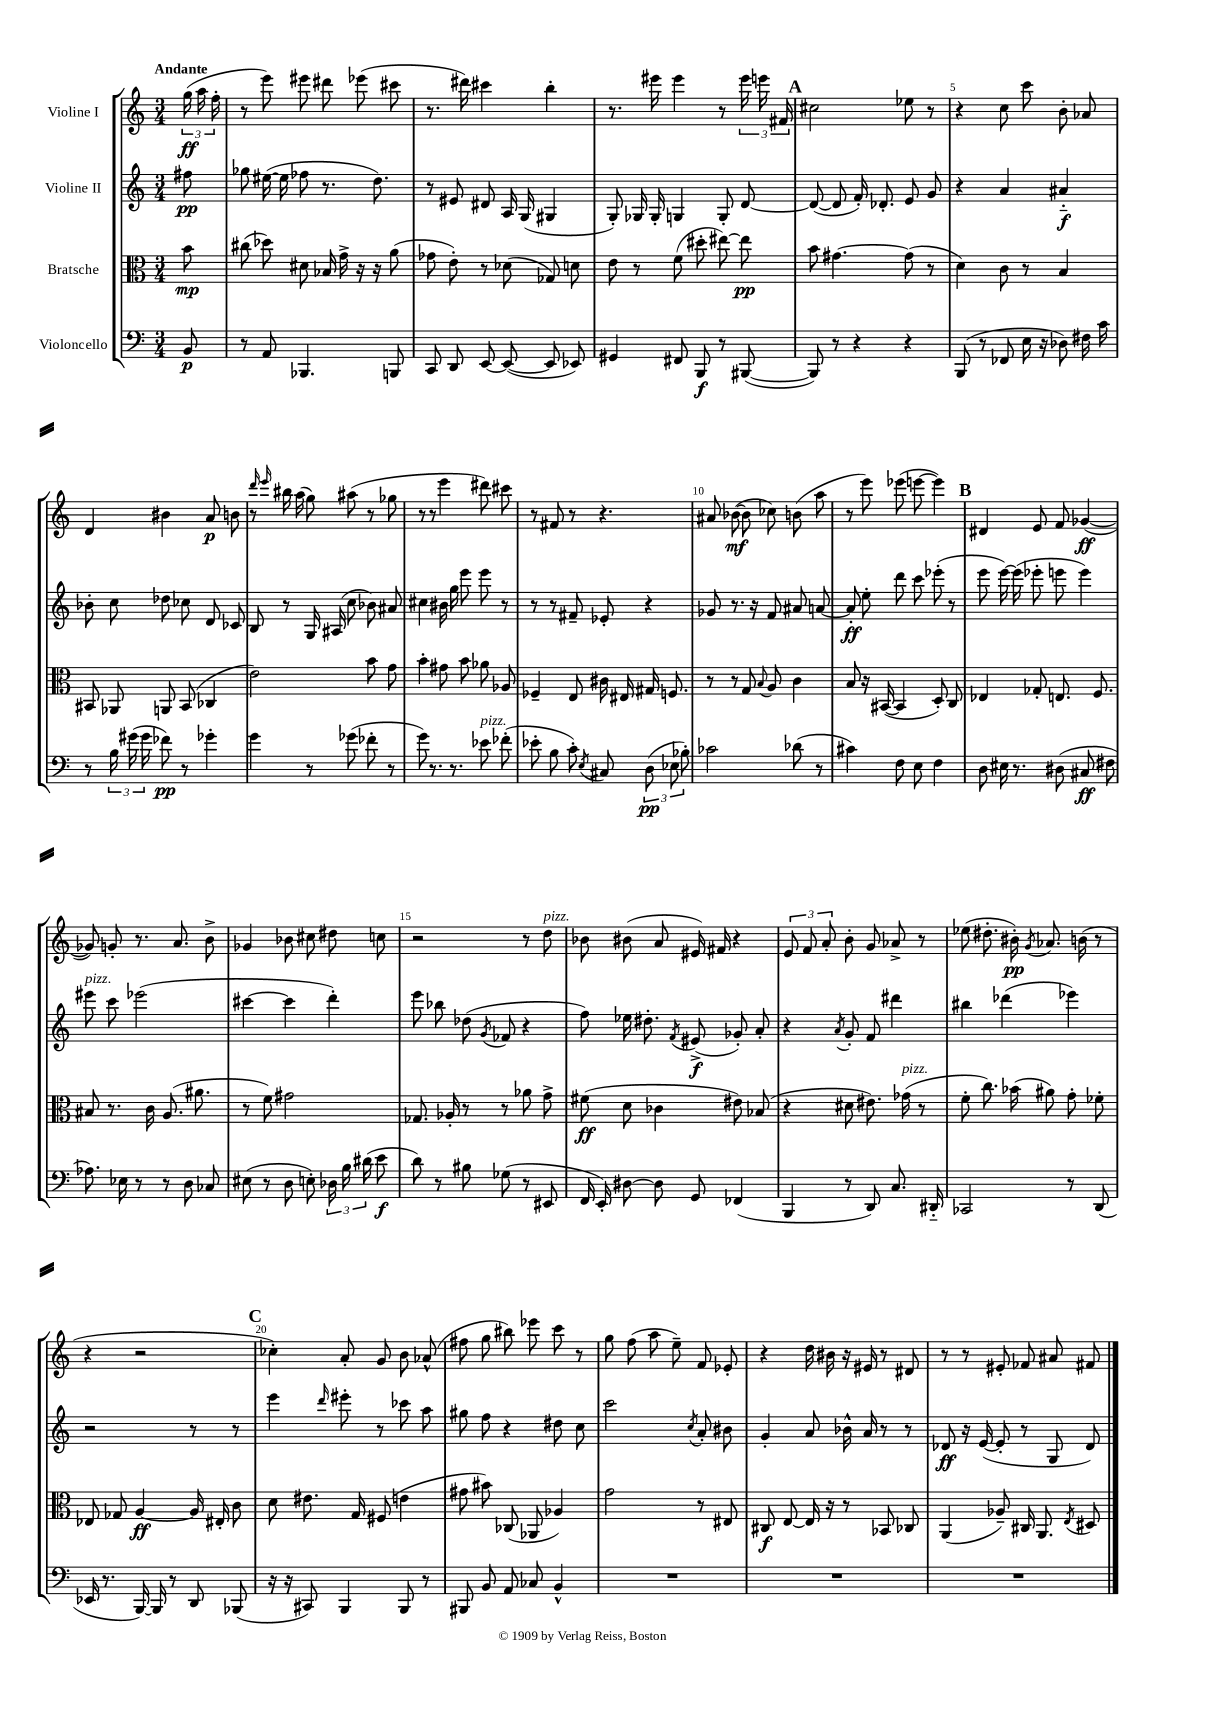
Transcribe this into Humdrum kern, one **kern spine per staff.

**kern	**kern	**kern	**kern
*staff4	*staff3	*staff2	*staff1
*clefF4	*clefC3	*clefG2	*clefG2
*k[]	*k[]	*k[]	*k[]
*M3/4	*M3/4	*M3/4	*M3/4
8BB	8b	8ff#	(24gg
.	.	.	24aa
.	.	.	24ff'
=	=	=	=
8r	(8cc#	8gg-	8r
8AA	8dd-)	([16ee#	8eee)
.	.	16ee#]	.
4.BBB-	8d#	8ff-	8eee#
.	16B-	8.r	8ddd#
.	16g^	.	.
.	16r	.	(8eee-
.	16r	8.dd)	.
8BBB	(8a	.	8ccc#
=	=	=	=
8CC	8g-	8r	8.r
8DD	8e')	8e#	.
.	.	.	16ddd#)
[8EE	8r	8d#	4ccc#
(8EE_	(8d-	16A	.
.	.	(16G	.
8EE]	8G-)	4G#	4bb'
8EE-)	8d	.	.
=	=	=	=
4GG#	8e	8G')	8.r
.	8r	16G-	.
.	.	16G-'	16eee#
8FF#	(8f	4G	4eee#
8BBB	8dd#'	.	.
8r	[8ee#)	8G'	8r
([8BBB#	8ee#]	[8d	24eee#
.	.	.	24eee
.	.	.	24f#
=	=	=	=
8BBB#])	8b	(8d_	2cc#
8r	[4.g#	8d]	.
4r	.	16f')	.
.	.	8.d-'	.
4r	(8g#]	8e	8ee-
.	8r	8g	8r
=	=	=	=
(8BBB	4d)	4r	4r
8r	.	.	.
8FF-	8c	4a	8cc
16E	8r	.	8ccc
16r	.	.	.
8D-)	4B	4a#'~	8b'
16F#	.	.	8a-
16c	.	.	.
=	=	=	=
8r	8BB#	8b-'	4d
24B	8AA-	8cc	.
(24g#	.	.	.
24g#	.	.	.
8f-)	8AA	8dd-	4b#
8r	(8BB#	8cc-	.
4g-'	4C-	8d	8a
.	.	8c-	8b
=	=	=	=
4g	2e)	8B	8r
.	.	.	16qqddd
.	.	.	16qqeee
.	.	8r	16bb#
.	.	.	(16aa
8r	.	16G	8gg)
.	.	(16A#	.
(8g-	.	8cc	(8aa#
8f-'	8b	8b-)	8r
8r	8g	8a#	8gg-
=	=	=	=
8g)	4b'	4cc#	8r
8.r	.	.	8r
.	8g#	16b#	4eee
8.r	.	16gg	.
.	8b	8eee	.
8e-	8a-	8eee	8ddd#)
(8f-'	8A-	8r	8ccc#
=	=	=	=
8e-'	4F-~	8r	8r
8B	.	8r	8f#
8c')	8E	8f#~	8r
8qE	.	.	.
8C#	16c#	8e-'	4.r
.	16E#	.	.
(12D	16G#	4r	.
.	8.F	.	.
12E-	.	.	.
12B-')	.	.	.
=	=	=	=
2c-	8r	8g-	8a#
.	8r	8.r	([8b-
.	8G	.	8b-]
.	.	16r	.
.	8qqB	.	.
.	8A	8f	8cc-)
(8d-	4c	8a#	(8b
8r	.	[8a	8aa
=	=	=	=
4c#)	8B	8a']	8r
.	16r	8ee'	8eee)
.	([16BB#	.	.
8F	4BB#]	8ddd	(8eee-
8E	.	8ccc	[8eee
4F	8D')	(8eee-'	4eee])
.	8C	8r	.
=	=	=	=
8D	4E-	8eee	4d#
16E#	.	[16eee)	.
8.r	.	(16eee]	.
.	8G-'	8eee-'	8e
(8D#	8.E	8eee	8f
8C#	.	4eee)	([4g-
.	8.F	.	.
8F#	.	.	.
=	=	=	=
8.A-)	8B#	8eee#	8g-])
.	8.r	8ccc	8g'
16E-	.	.	.
8r	.	(2eee-	8.r
.	16c	.	.
8r	(8.A	.	.
.	.	.	8.a
8D	.	.	.
.	8.a#	.	.
8C-	.	.	8b^
=	=	=	=
(8E#	8r	[4ccc#	4g-
8r	8f)	.	.
8D	2g#	4ccc#]	8b-
8E')	.	.	8cc#
24D-	.	4ddd')	8dd#
24B	.	.	.
(24d#	.	.	.
8e	.	.	8cc
=	=	=	=
8d)	8.G-	8eee	2r
8r	.	8bb-	.
.	16A-'	.	.
8B#	8r	(8dd-	.
.	.	8qg	.
(8G-	8r	8f-	.
8r	8a-	4r	8r
8EE#	8g^	.	8dd
=	=	=	=
16FF	(8f#	8ff)	8b-
16EE')	.	.	.
[8D#	8d	16ee-	(8b#
.	.	8.dd#'	.
8D#]	4c-	.	8a
.	.	8qf	.
8GG	.	(8e#^	16e#)
.	.	.	16f#
(4FF-	8e#)	8g-')	4r
.	(8B-	8a'	.
=	=	=	=
4BBB	4r	4r	12e
.	.	.	12f
.	.	.	12a'
.	.	8qa	.
8r	8d#	8g'	8b'
8DD)	8.e#)	8f	8g
8.C	.	4ddd#	8a-^
.	(16g-	.	.
.	8r	.	8r
16DD#'~	.	.	.
=	=	=	=
2CC-	8f'	4bb#	(8ee-
.	8.cc)	.	8.dd#'
.	.	(4ddd-	.
.	(16b-	.	16b#')
.	.	.	8qg
.	8a#)	.	8.a-
8r	8g'	4eee-)	.
.	.	.	(16b
(8DD	8f-'	.	8r
=	=	=	=
16EE-	8E-	2r	4r
8.r	.	.	.
.	8G-	.	.
[16BBB)	[4A	.	2r
16BBB]	.	.	.
8r	.	.	.
8DD	16A]	8r	.
.	16E#'	.	.
(8BBB-	8c	8r	.
=	=	=	=
16r	8d	4eee	4cc-')
16r	.	.	.
8CC#)	8.e#	.	.
.	.	16qqddd	.
4BBB	.	8eee#'	8a'
.	16G	.	.
.	(8F#	8r	8g
8BBB	4e	8ccc-	8b
8r	.	8aa	(8a-^^
=	=	=	=
8BBB#	8g#	8gg#	8ff#
8BB	8b#)	8ff	8gg
8AA	(8C-	4r	8bb#)
8C-	8AA-	.	8eee-
4BB^^	4A-)	8dd#	8ccc
.	.	8cc	8r
=	=	=	=
2.r	2g	2ccc	8gg
.	.	.	(8ff
.	.	.	8aa
.	.	.	8ee~)
.	.	8qcc	.
.	8r	8a'	8f
.	8E#	8b#	8e-'
=	=	=	=
2.r	8C#	4g'	4r
.	[8E	.	.
.	16E]	8a	16dd
.	16r	.	16b#
.	8r	16b-^^	16r
.	.	16a	16e#
.	8BB-	8r	8r
.	8C-	8r	8d#
=	=	=	=
2.r	(4AA	8d-	8r
.	.	16r	8r
.	.	([16e	.
.	8A-~)	8e']	8e#'
.	16C#	8r	8f-
.	8.AA	.	.
.	.	8G	8a#
.	8qE	.	.
.	8D#	8d-)	8f#
==	==	==	==
*-	*-	*-	*-
